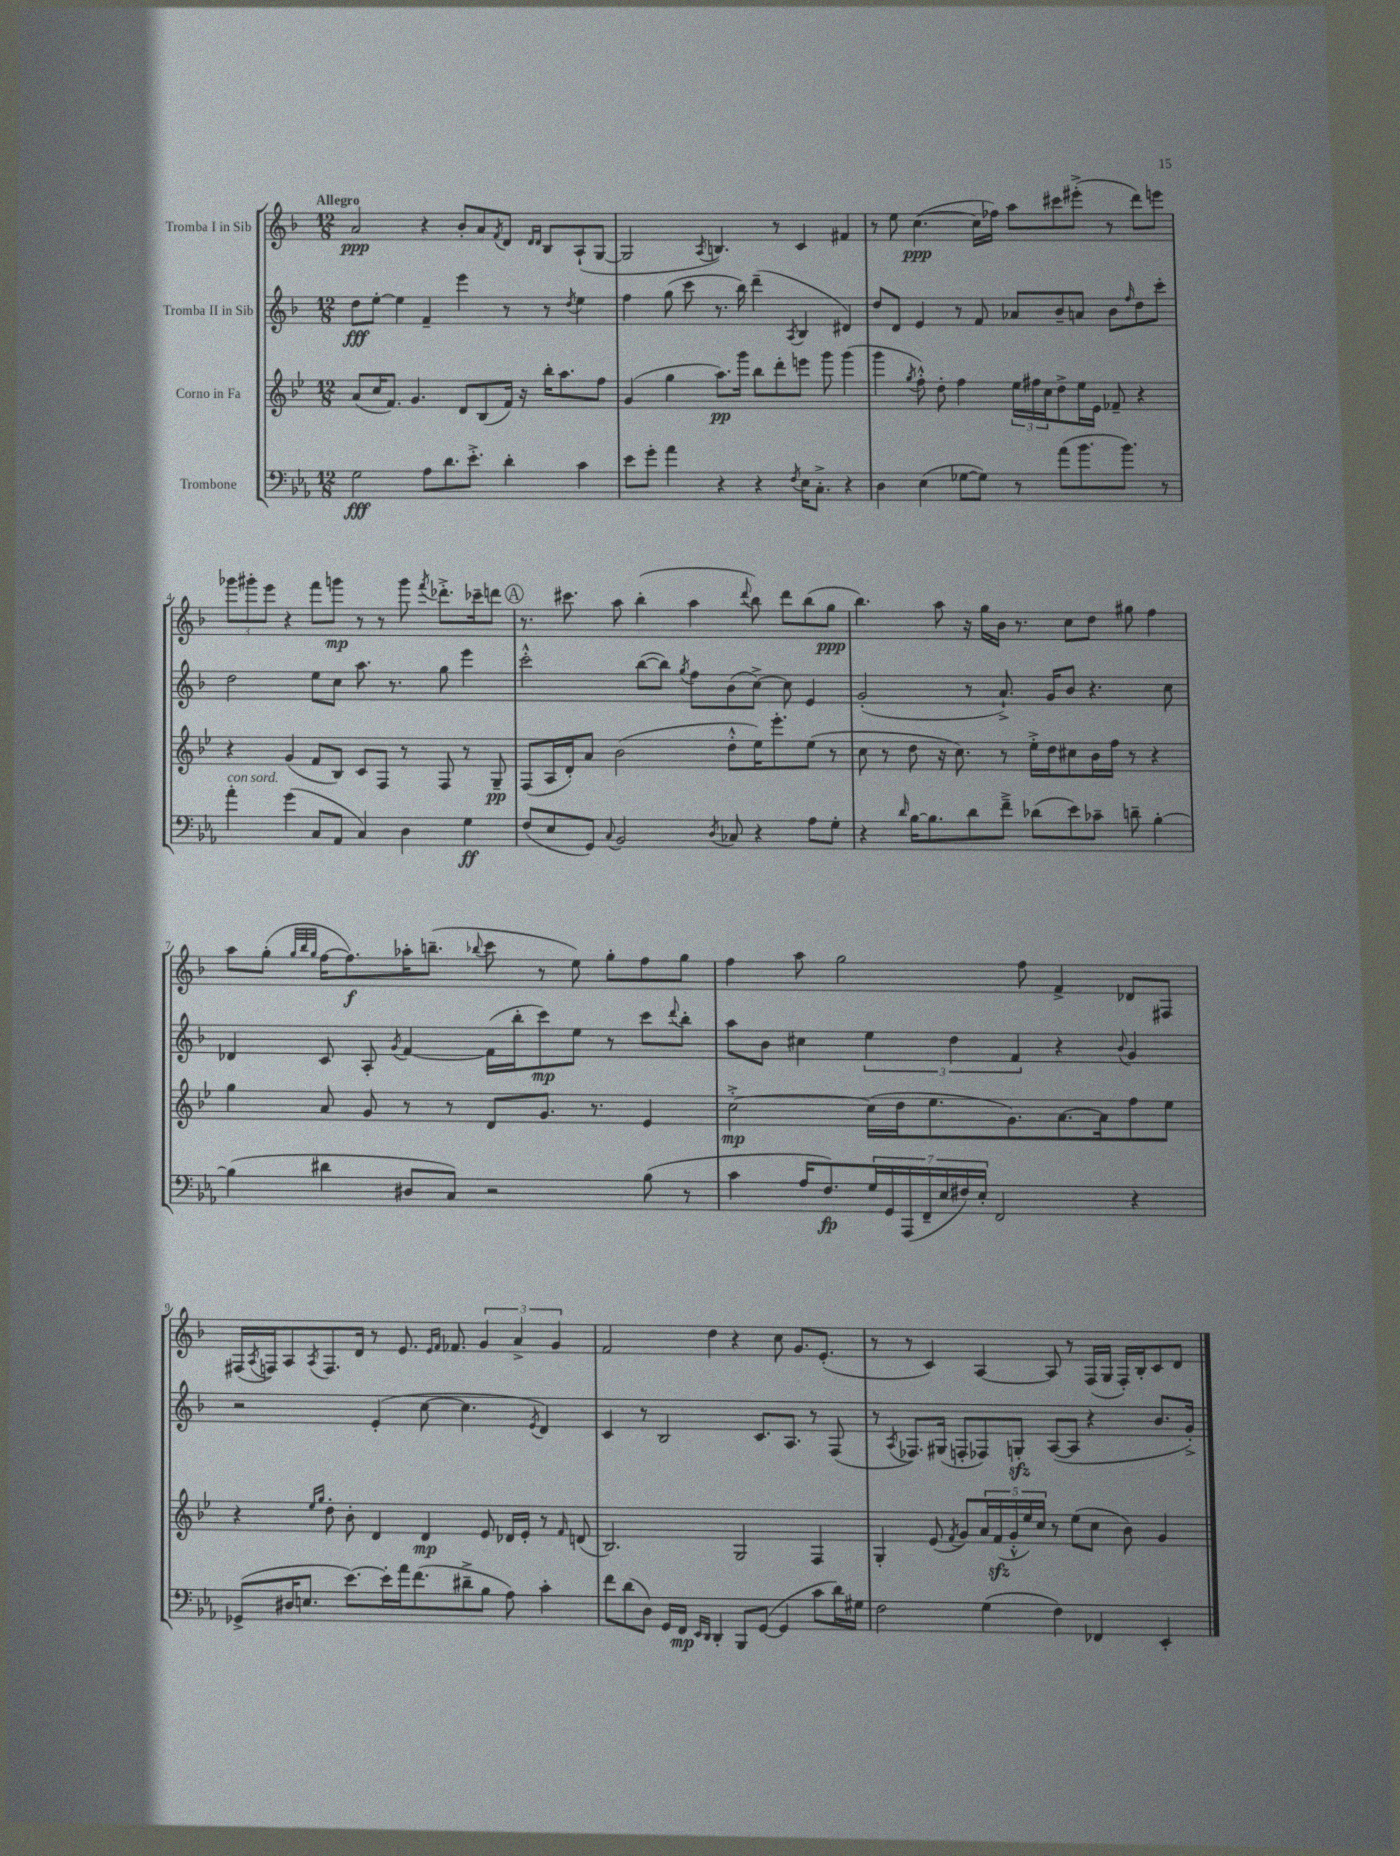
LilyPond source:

<<
\new StaffGroup <<
\new Staff = "s0" \with { instrumentName = "Tromba I in Sib" } {
    \clef treble \key f \major \numericTimeSignature \time 12/8 \tempo "Allegro"
    a'2\ppp r4 bes'8-. a'8 \acciaccatura { f'8 } d'8 \grace { d'16 d'16 } bes8 a8-!( g8~ |
    g2 \acciaccatura { a8 } b4.) r8 c'4 fis'4 |
    r8 e''8 c''4.~\ppp( c''16 fes''16) a''8 cis'''8 eis'''8-.->( r8 d'''8) e'''8 |
    \tuplet 3/2 { ges'''8 gis'''8-. e'''8 } r4 f'''8 g'''8\mp r8 r8 g'''8 \acciaccatura { f'''8 } des'''8.-.-> ces'''16-- d'''8 |
    \mark \markup { \circle "A" } r8. cis'''8. a''8 bes''4-.( a''4 \appoggiatura { d'''8 } bes''8) d'''8 bes''8( g''8\ppp |
    bes''4.) a''8 r16 g''16 bes'16 r8. c''8 d''8 gis''8 f''4 |
    a''8 g''8-.( \grace { g''32 bes''32 g''32 } f''16~ f''8.\f) aes''16-. b''8.--( \appoggiatura { bes''8 } c'''8 r8 e''8) g''8-. f''8 g''8 |
    f''4 a''8 g''2 f''8 f'4-> des'8 fis8 |
    fis16( \acciaccatura { a8 } f16) a8 \acciaccatura { a8 } f8. d'16 r8 e'8. \grace { e'16 f'16 } fes'8. \tuplet 3/2 { g'4 a'4-> g'4 } |
    f'2 d''4 r4 c''8 g'8. e'8.-.( |
    r8 r8 c'4) a4~ a8 r8 f16( g16 f16-.) bes16-. c'8 d'8 \bar "|." |
}
\new Staff = "s1" \with { instrumentName = "Tromba II in Sib" } {
    \clef treble \key f \major \numericTimeSignature \time 12/8
    d''8\fff e''8~-. e''4 f'4-- e'''4 r8 r8 \acciaccatura { d''8 } e''4 |
    f''4 g''8( c'''8 r8. bes''16) d'''4--( \acciaccatura { a8 } bes4 dis'4) |
    d''8 d'8 e'4 r8 f'8 aes'8 bes'8-- a'8 bes'8 \grace { f''16 } d''8 c'''8-. |
    d''2 e''8 c''8 a''8. r8. g''8 e'''4 |
    \mark \markup { \circle "A" } c'''2-.-^ bes''8~( bes''8) \acciaccatura { g''8 } f''8 bes'8( c''8~->) c''8 e'4 |
    g'2-.( r8 a'8.-!->) g'16 bes'8 r4. c''8 |
    des'4 c'8 a8-. \acciaccatura { g'8 } f'4~ f'16( bes''16-. c'''8\mp) e''8 r8 c'''8 \appoggiatura { d'''8 } bes''8-. |
    a''8 bes'8 cis''4 \tuplet 3/2 { e''4 d''4 f'4 } r4 \appoggiatura { bes'8 } g'4 |
    r2 e'4-.( c''8~ c''4. \acciaccatura { e'8 } d'4) |
    c'4 r8 bes2 c'8. a8. r8 f8( |
    r8 \acciaccatura { a8 } fes8.) gis16( f8-. fes8) g8-.\sfz a8~( a8 r4 bes'8. g'16-.->) \bar "|." |
}
\new Staff = "s2" \with { instrumentName = "Corno in Fa" } {
    \clef treble \key bes \major \numericTimeSignature \time 12/8
    a'8( c''16 f'8.) g'4. d'8 bes8( f'16) r16 bes''16-. a''8. f''8 |
    g'4( g''4 a''8.\pp) g'''16 bes''8 d'''8-. e'''8 g'''8 g'''4( |
    g'''4 \acciaccatura { g''8 } f''8-.-^) d''8-. f''4 \tuplet 3/2 { ees''16 fis''16 c''16 } d''8-> ees''16 ees'16 fes'8-- r4 |
    r4 g'4( f'8 bes8) c'8 f8 r8 f8 r8 g8--\pp |
    \mark \markup { \circle "A" } f8( a16 d'16-.) a'8 bes'2( d''8-.-^ ees''16) ees'''8.-. ees''8( r8 |
    c''8 r8 d''8 r16 c''8.) r8 ees''16-.-> d''16 cis''8 bes'16 f''16 r8 r4 |
    g''4 a'8 g'8 r8 r8 d'8 g'8. r8. ees'4 |
    c''2~-.->\mp c''16( d''16 ees''8. g'8.) a'8.~ a'16 f''8 ees''8 |
    r4 \grace { ees''16 g''16 } d''8-. bes'8-. d'4 d'4\mp ees'8 des'16 ees'16-. r8 \grace { f'16 } d'8( |
    bes2.) g2 f4 |
    g4-. ees'8( \acciaccatura { f'8 } g'8) \tuplet 5/4 { a'16 f'16\sfz( g'16-.-^ ees''16) c''16 } r8 ees''8( c''8 bes'8) g'4 \bar "|." |
}
\new Staff = "s3" \with { instrumentName = "Trombone" } {
    \clef bass \key ees \major \numericTimeSignature \time 12/8
    g2\fff aes8 d'8. ees'8.-.-> d'4-. c'4 |
    ees'8 g'8-. aes'4 r4 r4 \acciaccatura { f8 } ees16 c8.-.-> r4 |
    d4 ees4( ges8~ ges8) r8 aes'8( bes'8. bes'8.) r8 |
    aes'4-.^\markup { \italic "con sord." } g'4( c8 aes,8 c4) d4 g4\ff |
    \mark \markup { \circle "A" } f8( ees8 g,8) \appoggiatura { c8 } bes,2 \acciaccatura { d8 } ces8 r4 aes8 g8-. |
    r4 \grace { d'16 } bes16~ bes8. d'8 f'8---> des'8( ees'8) ces'8-- d'8-- bes4~-. |
    bes4( dis'4 dis8 c8) r2 bes8( r8 |
    c'4 aes16 f8.\fp) \tuplet 7/4 { g16 g,16 aes,,16( f,16-- ees16 fis16) ees16-. } f,2 r4 |
    ges,8->( dis16 e8. ees'8.~) ees'16-. aes'16 f'8.( dis'8---> bes8 aes8) c'4-. |
    f'8 d'8( d8) g,16 f,16\mp \grace { ees,16 d,16 } d,4-. bes,,8 g,8~( g,4 c'8 d'16) gis16 |
    f2 g4( f4) fes,4 ees,4-. \bar "|." |
}
>>
>>
